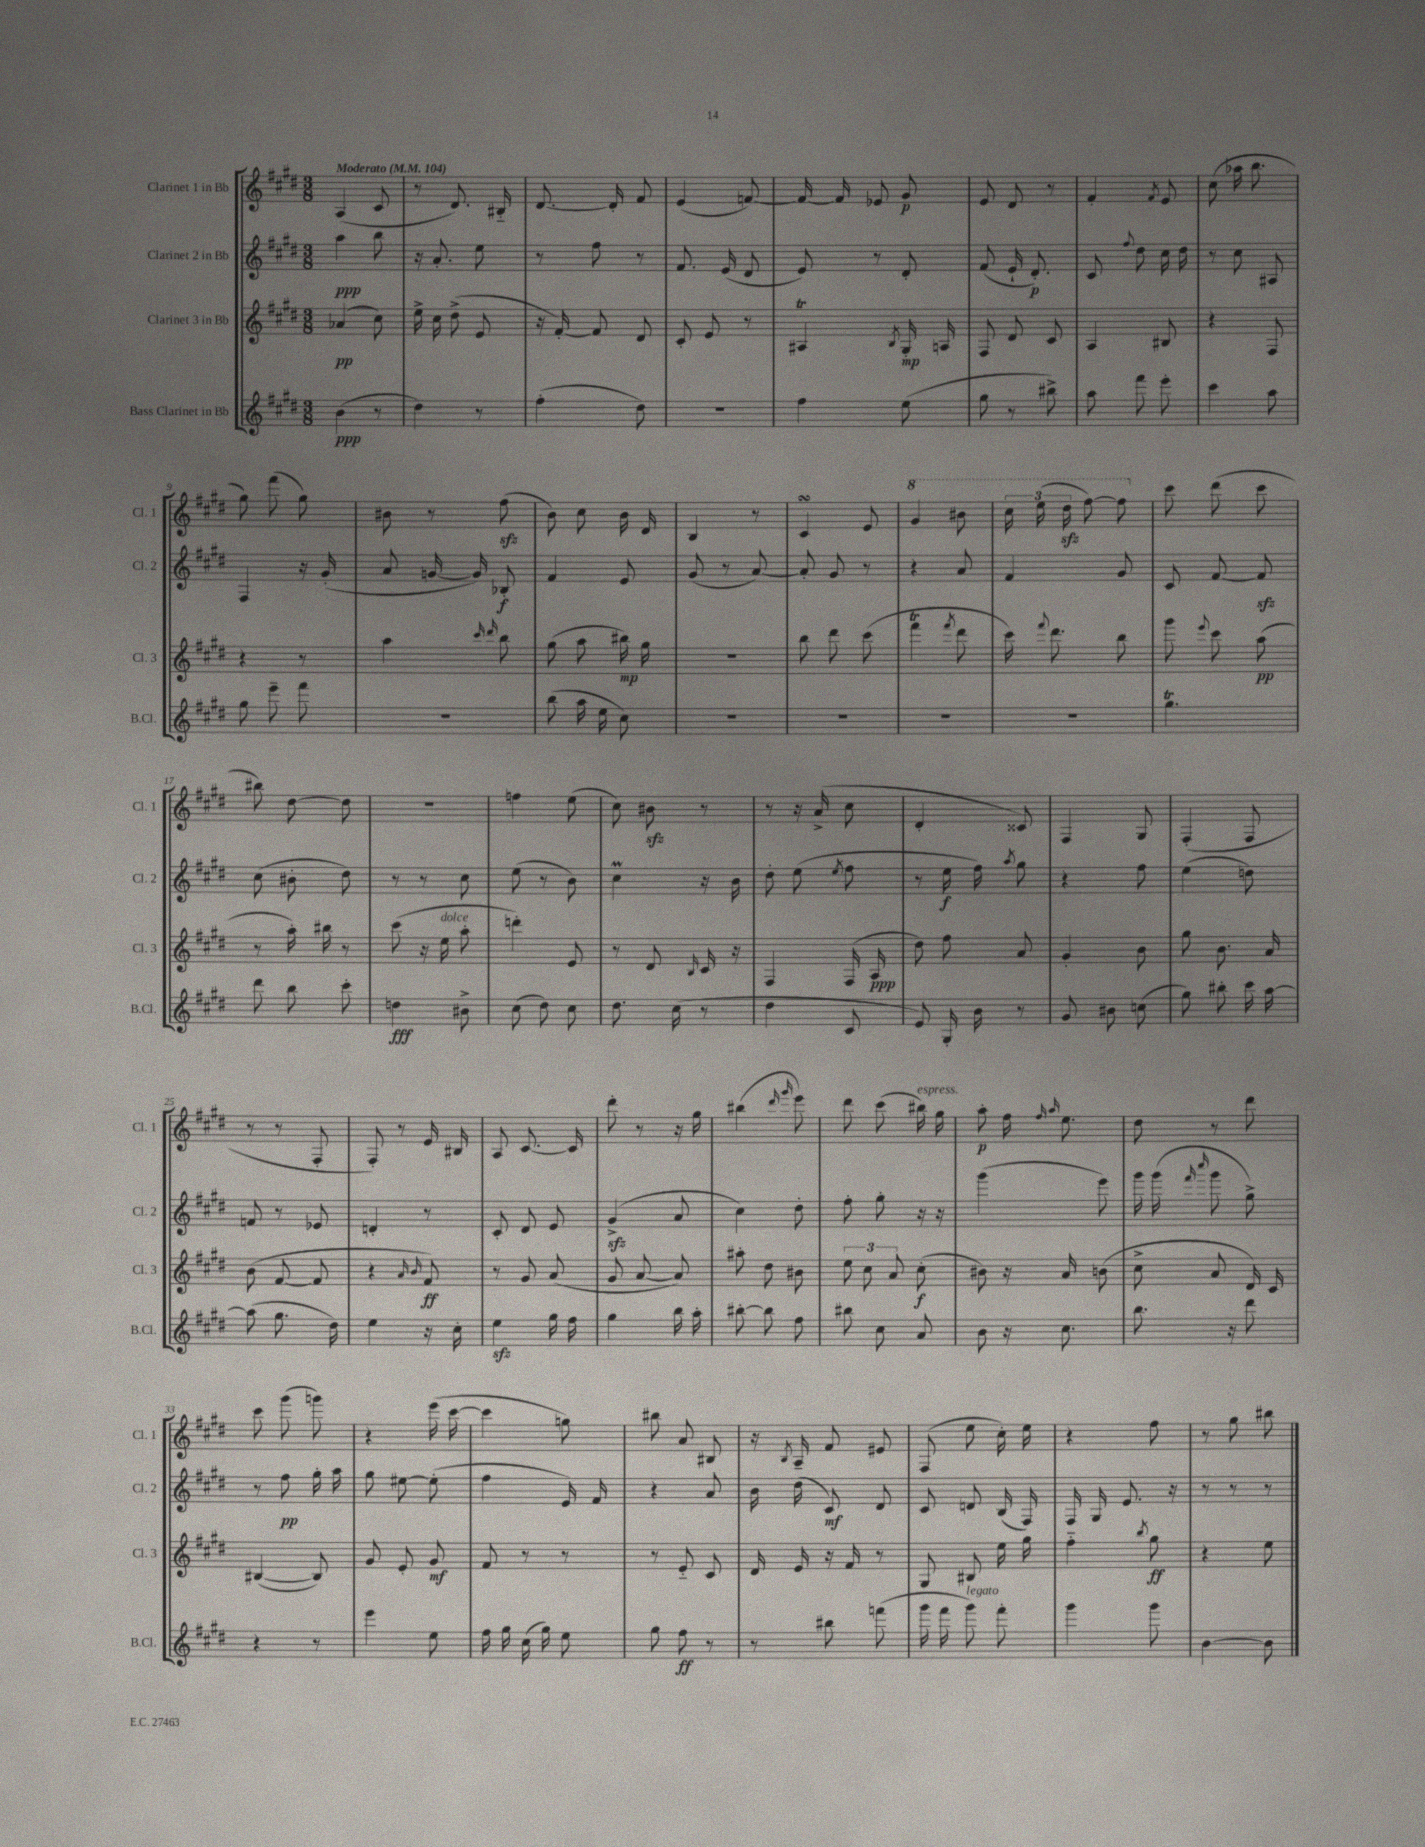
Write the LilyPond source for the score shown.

<<
\new StaffGroup <<
\new Staff = "s0" \with { instrumentName = "Clarinet 1 in Bb" shortInstrumentName = "Cl. 1" } {
    \clef treble \key e \major \numericTimeSignature \time 3/8 \tempo "Moderato" 4 = 104
    \autoBeamOff a4( cis'8 |
    r8 dis'8.) bis16-_ |
    dis'8.~ dis'16-. fis'8 |
    e'4( f'8~) |
    f'16~ f'16 ees'8 gis'8\p |
    e'8 dis'8 r8 |
    fis'4-. \acciaccatura { fis'8 } e'8 |
    cis''8( aes''16 b''8. |
    gis''8) fis'''8( gis''8) |
    bis'8 r8 fis''8\sfz( |
    b'8) cis''8 b'16 dis'16 |
    b4 r8 |
    cis'4\turn e'8 |
    \ottava #1 gis''4 bis''8 |
    \tuplet 3/2 { cis'''16 e'''16( dis'''16\sfz } fis'''8~) fis'''8 \ottava #0 |
    cis'''8 dis'''8( cis'''8 |
    bis''8) dis''8~ dis''8 |
    R4. |
    f''4 e''8( |
    cis''8) bis'8\sfz r8 |
    r8 r16 a'16->( cis''8 |
    dis'4-. cisis'8) |
    fis4 gis8 |
    fis4-.( fis8 |
    r8 r8 fis8-. |
    fis8-.) r8 e'16 bis16 |
    a8 cis'8.~ cis'16 |
    dis'''8-. r8 r16 gis''16 |
    bis''4( \grace { dis'''16 gis'''16 } e'''8) |
    dis'''8 cis'''8( bis''16^\markup { \italic "espress." }) gis''16 |
    a''8-.\p fis''16 \grace { fis''16 a''16 } e''8. |
    dis''8 r8 dis'''8 |
    cis'''8 gis'''8( g'''8) |
    r4 e'''16( cis'''16~ |
    cis'''4 g''8) |
    bis''8 a'8 bis8 |
    r16 \acciaccatura { b8 } a16-- fis'8 eis'8 |
    fis8( e''8 cis''16-.) e''16 |
    r4 fis''8 |
    r8 gis''8 bis''8 \bar "|." |
}
\new Staff = "s1" \with { instrumentName = "Clarinet 2 in Bb" shortInstrumentName = "Cl. 2" } {
    \clef treble \key e \major \numericTimeSignature \time 3/8
    \autoBeamOff a''4\ppp b''8 |
    r16 a'8.-. e''8 |
    r8 fis''8 r8 |
    fis'8. e'16( dis'8 |
    e'8) r8 dis'8-. |
    fis'8( e'16-! dis'8.-.\p) |
    cis'8 \appoggiatura { fis''8 } dis''8 cis''16 dis''16 |
    r8 cis''8 ais8 |
    fis4 r16 gis'16-.( |
    a'8 g'16~ g'16) bes8-.\f |
    fis'4 e'8 |
    gis'8( r8 a'8~) |
    a'8-. gis'8 r8 |
    r4 a'8 |
    fis'4 gis'8 |
    cis'8 fis'8~ fis'8\sfz |
    cis''8( bis'8-. dis''8) |
    r8 r8 cis''8 |
    e''8( r8 b'8) |
    cis''4\prall r16 b'16 |
    dis''8-. e''8( \acciaccatura { e''8 } fis''8 |
    r8 e''16\f fis''16) \acciaccatura { a''8 } gis''8 |
    r4 fis''8 |
    e''4( d''8) |
    f'8 r8 ees'8 |
    d'4-. r8 |
    cis'8-. dis'8 e'8 |
    gis'4->\sfz( a'8 |
    cis''4) dis''8-. |
    fis''8-. gis''8-. r16 r16 |
    gis'''4( e'''8) |
    gis'''16 gis'''16( \grace { fis'''16 cis''''16 } gis'''8 gis''8->) |
    r8 fis''8\pp gis''16-. a''16 |
    gis''8 eis''8~ eis''8-.( |
    fis''4 e'16) fis'16 |
    r4 a'8 |
    b'16 dis''16( cis'8\mf) dis'8 |
    cis'8 d'8 b16( fis16) |
    fis16 gis16 e'8. r16 |
    r8 r8 r8 \bar "|." |
}
\new Staff = "s2" \with { instrumentName = "Clarinet 3 in Bb" shortInstrumentName = "Cl. 3" } {
    \clef treble \key e \major \numericTimeSignature \time 3/8
    \autoBeamOff aes'4\pp( cis''8) |
    e''16-> cis''16 dis''8->( e'8 |
    r16 fis'16~-.) fis'8 dis'8 |
    cis'8-. e'8 r8 |
    ais4\trill \acciaccatura { b8 } gis16-.\mp a16 |
    fis8 dis'8 cis'8 |
    a4 bis8 |
    r4 fis8 |
    r4 r8 |
    a''4 \grace { cis'''16 dis'''16 } b''8 |
    gis''8( a''8 bis''16\mp) gis''16 |
    r4. |
    b''8 dis'''8 cis'''8( |
    fis'''4\trill \acciaccatura { fis'''8 } dis'''8 |
    cis'''16) \appoggiatura { fis'''8 } dis'''8. b''8 |
    gis'''8 \appoggiatura { e'''8 } cis'''8 a''8\pp( |
    r8 a''16-.) bis''16 r8 |
    cis'''8( r16 e''16^\markup { \italic "dolce" } a''8-. |
    d'''4-.) e'8 |
    r8 dis'8 \grace { b16 } cis'16 r16 |
    fis4 fis16( a16\ppp |
    dis''8) fis''8 a'8 |
    gis'4-. b'8 |
    gis''8 b'8. a'16 |
    b'8( fis'8~ fis'8 |
    r4 \grace { a'16 b'16 } fis'8\ff) |
    r8 gis'8 a'8( |
    gis'8 a'8~ a'8) |
    ais''8-. dis''8 bis'8 |
    \tuplet 3/2 { e''8 cis''8 a'8 } cis''8-.\f( |
    bis'8) r16 a'16 b'8( |
    cis''8-> a'8 dis'16) cis'16 |
    bis4~( bis8) |
    gis'8 e'8-. gis'8\mf |
    fis'8 r8 r8 |
    r8 e'8-_ cis'8 |
    dis'16 e'16 r16 fis'16 r8 |
    gis8 bis8 e''16 gis''16 |
    fis''4-_ \acciaccatura { b''8 } gis''8\ff |
    r4 e''8 \bar "|." |
}
\new Staff = "s3" \with { instrumentName = "Bass Clarinet in Bb" shortInstrumentName = "B.Cl." } {
    \clef treble \key e \major \numericTimeSignature \time 3/8
    \autoBeamOff b'4\ppp( r8 |
    dis''4) r8 |
    fis''4-.( dis''8) |
    R4. |
    fis''4 e''8( |
    gis''8 r8 bis''8->) |
    a''8 fis'''8 e'''8-. |
    cis'''4 a''8 |
    gis''8 e'''8-- fis'''8 |
    R4. |
    b''8( a''16 e''16 cis''8) |
    R4. |
    R4. |
    R4. |
    R4. |
    gis''4.\trill |
    dis'''8 b''8 cis'''8-. |
    d''4\fff bis'8-> |
    cis''8( dis''8) cis''8 |
    dis''8. cis''16( r8 |
    dis''4 cis'8 |
    e'8) gis16-. b'16 r8 |
    gis'8 bis'8 c''8( |
    gis''8) bis''8-. cis'''16 a''16~ |
    a''8( gis''8. dis''16) |
    e''4 r16 cis''16-. |
    e''4\sfz gis''16 fis''16 |
    gis''4 b''16 a''16-. |
    bis''8~-. bis''8 fis''8 |
    bis''8 cis''8 a'8 |
    b'8 r16 cis''8. |
    b''8. r16 dis'''8 |
    r4 r8 |
    e'''4 e''8 |
    fis''16 gis''16 cis''16( gis''16) e''8 |
    gis''8 fis''8\ff r8 |
    r8 bis''8 f'''8( |
    gis'''16 fis'''16 gis'''8^\markup { \italic "legato" }) fis'''8-. |
    gis'''4 gis'''8 |
    b'4~ b'8 \bar "|." |
}
>>
>>
